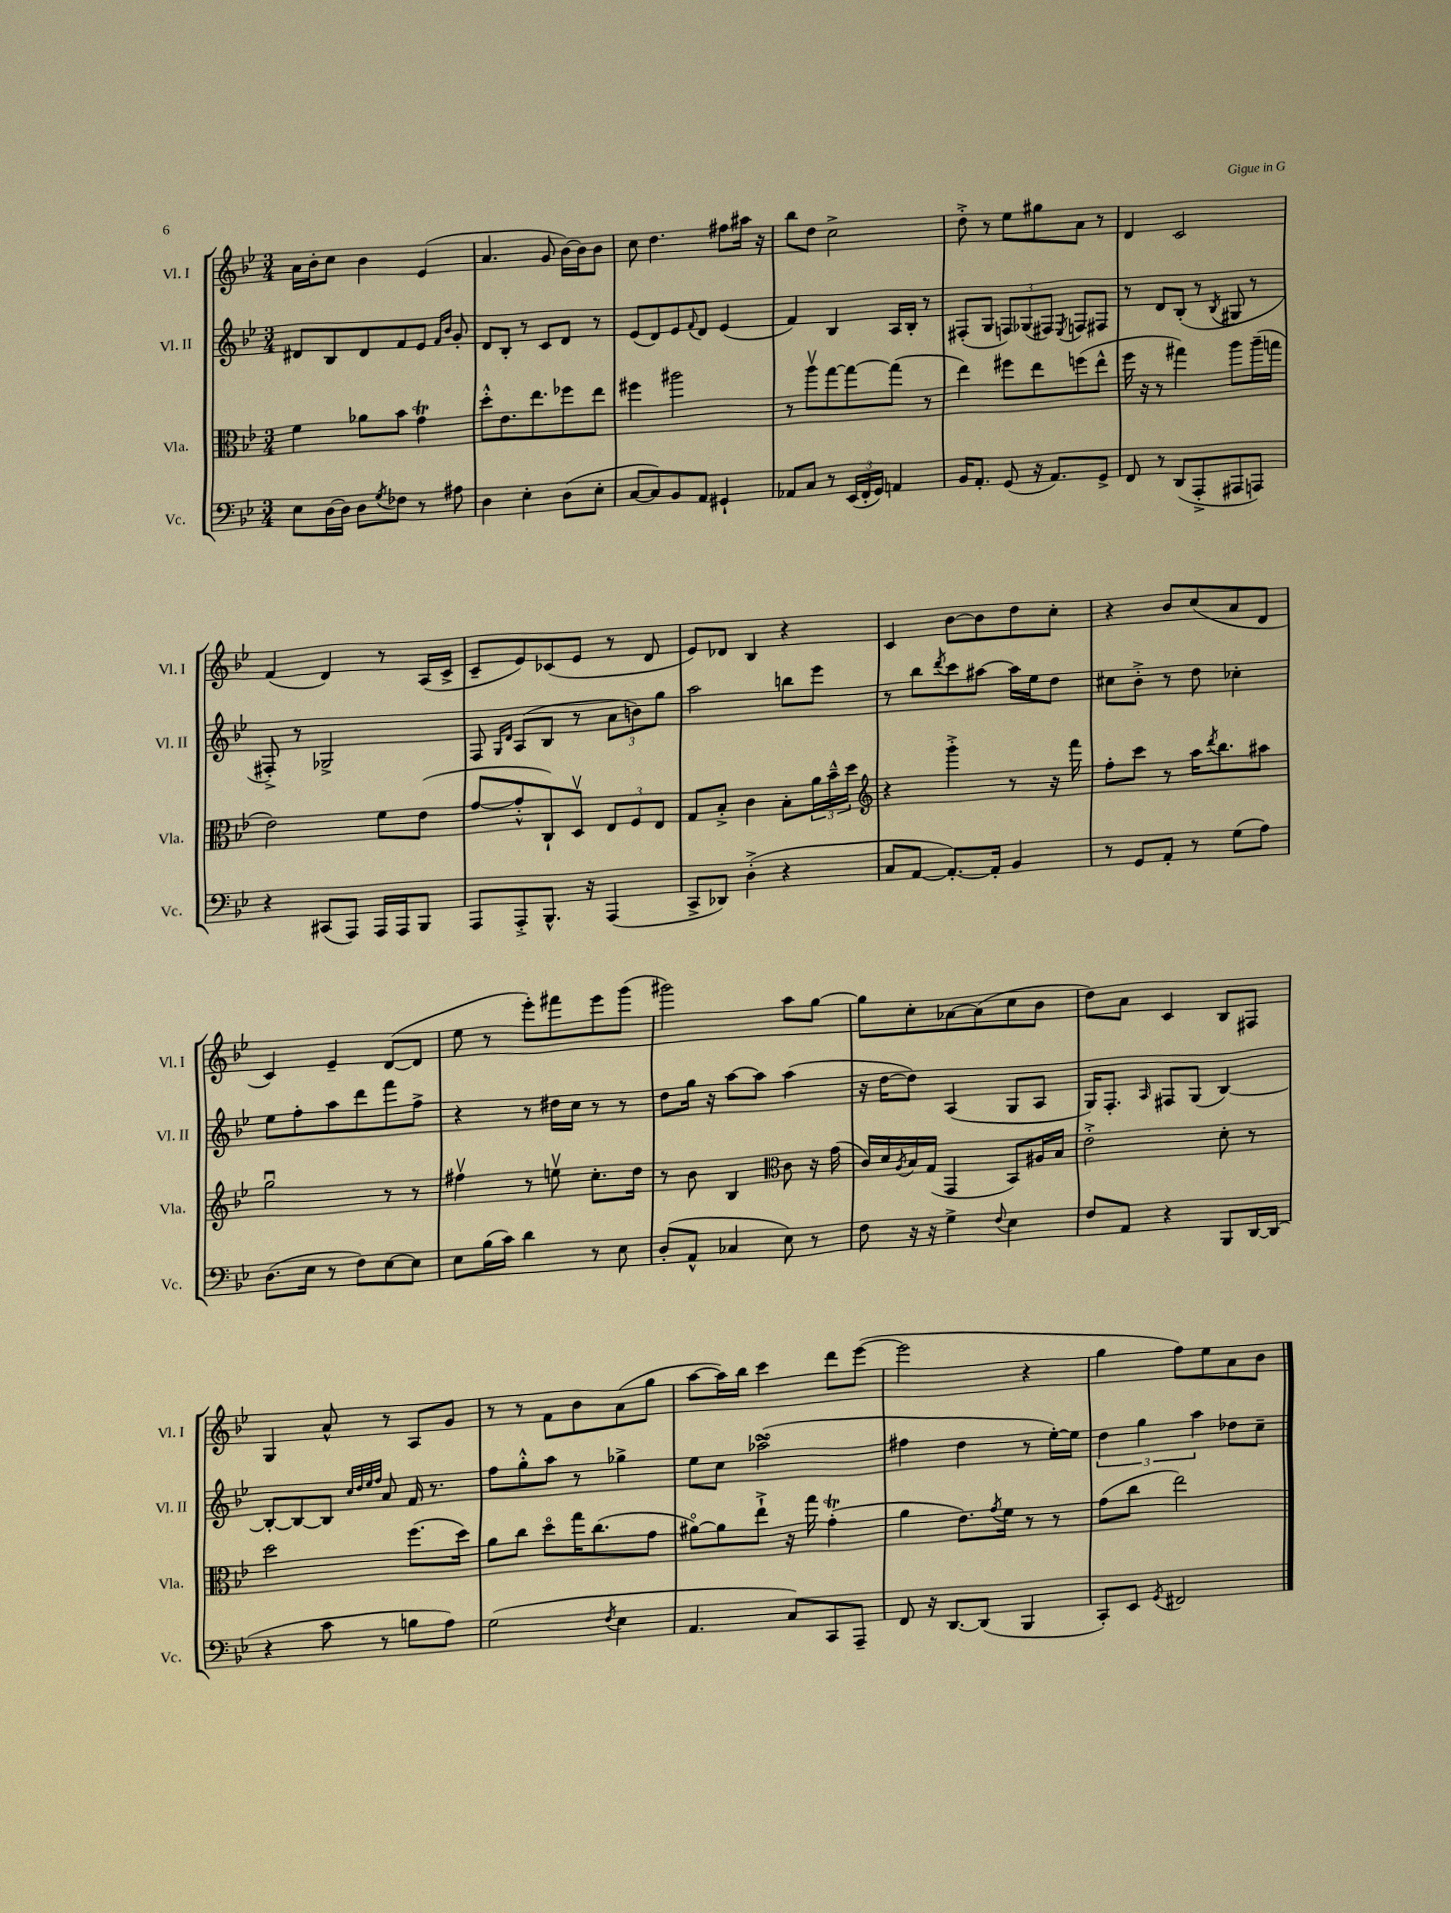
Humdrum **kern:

**kern	**kern	**kern	**kern
*part4	*part3	*part2	*part1
*staff4	*staff3	*staff2	*staff1
*I"Vc.	*I"Vla.	*I"Vl. II	*I"Vl. I
*I'Vc.	*I'Vla.	*I'Vl. II	*I'Vl. I
*clefF4	*clefC3	*clefG2	*clefG2
*k[b-e-]	*k[b-e-]	*k[b-e-]	*k[b-e-]
*M3/4	*M3/4	*M3/4	*M3/4
=19	=19	=19	=19
8E-\L	4f\	8d#X/L	16a\LL
.	.	.	16b-'\J
[16D\L	.	8B-/	8cc\J
16D\JJ]	.	.	.
8D\L	8a-X\L	8d#/	4b-\
8qG/	.	.	.
8F-X\J	8b-\J	8f/	.
8r	4gT\	8e-/J	(4e-/
.	.	16qqf/LL	.
.	.	16qqb-/JJ	.
8A#X\	.	8g'/	.
=20	=20	=20	=20
4D\	8dd'^^\L	8d/L	4.a/
.	8.e-\	8B-'/J	.
4E-'\	.	8r	.
.	8.ee-\	.	.
.	.	8c/L	8g/
(8D\L	8ff-X\	8d/J	[16b-\LL)
.	.	.	16b-\J]
8E-'\J	8ee-\J	8r	8b-\J
=21	=21	=21	=21
[8C/L	4ff#X\	(8e-/L	8cc\
8C/])	.	8d/)	4.dd\
8BB-/	2aa#X\	8e-/	.
.	.	8qqf/	.
8AA/J	.	8d/J	.
4GG#X`/	.	(4e-/	8ff#X\L
.	.	.	16aa#X\Jk
.	.	.	16r
=22	=22	=22	=22
8AA-X/L	8r	4f/)	8bb-\L
8C/J	8aav\L	.	8dd\J
8r	[8gg\	4B-/	2cc^\
(24EE-/LL	8gg\_	.	.
24FF'/	.	.	.
24GG/JJ)	.	.	.
4AAn/	(8gg\J]	16A/LL	.
.	.	16B-'/JJ	.
.	8r	8r	.
=23	=23	=23	=23
16BB-/KL	4ee-\)	(8F#X'/L	8dd'^\
8.AA'/J	.	.	.
.	.	8G/J	8r
(8GG/	8ff#X\L	12Fn/L)	8ee-\L
.	.	(12G-X/	.
16r	8ee-\	.	8gg#X\
.	.	12F#X/J)	.
8.AA/L)	.	.	.
.	.	8qE-/	.
.	(8ffn\	8Fn/L	8a\J
8GG^/J	8ee-^^\J	8F#X/J	8r
=24	=24	=24	=24
8FF/	16ff\	8r	4d/
.	16r	.	.
8r	8r	8d/L	.
(8DD/L	4gg#X\)	(8B-'/J	2c/
8AAA'^/	.	8r	.
.	.	8qB-/	.
8AAA#X/	8aa\L	8G#X/	.
8AAAn/J)	(16aa~\L	8r	.
.	16ggn\JJ	.	.
!!LO:LB:g=z
=25	=25	=25	=25
4r	2e-\)	8F#X'^/)	(4f/
.	.	8r	.
(8CC#X/L	.	2G-X^/	4d/)
8AAA/J)	.	.	.
16AAA/LL	8f\L	.	8r
16AAA/J	.	.	.
8BBB-/J	(8e-\J	.	(16A/LL
.	.	.	16c^/JJ
=26	=26	=26	=26
8AAA/L	[8g/L	8F/	8c~/L
.	.	16qqG/LL	.
.	.	16qqd/JJ	.
8AAA'^/	8g'^^/]	(8A/L	8e-/)
8.BBB-^^/J	8C`/)	8B-/J	(8c-X/
.	8Dv/J	8r	8e-/J
16r	.	.	.
(4AAA/	12E-/L	12a\L	8r
.	12F/	12bn\)	.
.	.	.	8d/
.	12E-/J	12gg\J	.
=27	=27	=27	=27
8CC^/L	8G/L	2aa\	8e-/L)
8DD-X/J)	8B-'^/J	.	8d-X/J
(4D'^\	4c\	.	4B-/
4r	8B-'\L	8bbn\L	4r
.	24a\L	8eee-\J	.
.	24b-~^^\	.	.
.	24dd\JJ	.	.
=28	=28	=28	=28
*	*clefG2	*	*
8C/L	4r	8r	4c/
[8AA/J	.	8bb-\L	.
.	.	8qddd/	.
8.AA'/L_)	4ggg'^\	8ccc\	[8b-\L
.	.	[8aa#X\J	8b-\]
16AA'/Jk]	.	.	.
4BB-/	8r	16aa#\LL]	8dd\
.	.	16ee-\J	.
.	16r	8dd\J	8cc'\J
.	16fff\	.	.
=29	=29	=29	=29
8r	8ff'\L	8cc#X\L	4r
8GG/L	8ccc\J	8b-'^\J	.
8AA'/J	8r	8r	8b-/L
8r	16aa\KL	8dd\	(8cc/
.	8qddd/	.	.
.	8.bb-\	.	.
(8G\L	.	4cc-X'\	8a/
8A\J)	8aa#X\J	.	8d/J
!!LO:LB:g=z
=30	=30	=30	=30
(8.D\L	2ggu\	8ee-\L	4c/)
.	.	8ff'\	.
16E-\Jk	.	.	.
8r	.	8aa\	4e-~/
8F\L)	.	8ddd\	.
[8E-\	8r	8fff\	([8d/L
8E-\J]	8r	8ff^\J	8d/J]
=31	=31	=31	=31
8E-\L	4ff#Xv\	4r	8ee-\
(16B-\L	.	.	8r
16c\JJ)	.	.	.
4d\	8r	8r	8eee-'\L)
.	8eenv\	16dd#X\LL	8fff#X\
.	.	16cc\JJ	.
8r	8.cc'\L	8r	8eee-\
8E-\	.	8r	(8ggg\J
.	16dd\Jk	.	.
=32	=32	=32	=32
(8D'/L	8r	8dd\L	2ggg#X\)
8AA^^/J	8b-\	16gg\Jk	.
.	.	16r	.
4C-X/	4B-/	[8aa\L	.
.	.	8aa\J]	.
*	*clefC3	*	*
8E-\)	8c\	(4aa\	8aa\L
8r	16r	.	[8gg\J
.	(16g\	.	.
=33	=33	=33	=33
8F\	16c/LL)	16r	8gg\L]
.	16d/	[16dd\KL	.
.	8qA/	.	.
16r	16B-/	8dd\J])	8cc'\
16r	(16G/JJ	.	.
4G^\	4GG/	(4A/	[8a-X\
.	.	.	(8a-\]
8qqF/	.	.	.
4E-\	8BB-/L)	8G/L	8cc\
.	16A#X/L	8A/J	8b-\J
.	16B-/JJ	.	.
=34	=34	=34	=34
8F/L	2e-'^\	16G/KL)	8dd\L)
.	.	8.F'/J	.
8AA/J	.	.	8a\J
.	.	16qqA/	.
4r	.	8F#X/L	4c/
.	.	(8G/J	.
8BBB-/L	8d'\	[4B-/)	8B-/L
[16DD/L	8r	.	8F#X/J
(16DD/JJ]	.	.	.
!!LO:LB:g=z
=35	=35	=35	=35
4r	2dd\	8B-'/L_	4G/
.	.	8B-/_	.
8c\	.	8B-/J]	8a^^/
.	.	32qqcc/LLL	.
.	.	32qqdd/	.
.	.	32qqee-/	.
.	.	32qqff/JJJ	.
8r	.	8a/	8r
8Bn\L	(8.ff\L	16f/	8A/L
.	.	8.r	.
8A\J)	.	.	8g/J
.	16dd\Jk)	.	.
=36	=36	=36	=36
(2G\	8a\L	8ff\L	8r
.	8cc\J	8gg'^^\	8r
.	8dd\L	8aa\J	8f\L
.	16gg\K	8r	8b-\
.	(8.cc\	.	.
8qF/	.	.	.
4E-\	.	4gg-X^\	(8a\
.	8g\J	.	8gg\J
=37	=37	=37	=37
4.AA/	[8a#X\L)	8ee-\L	[8aa\L
.	8a#\]	8cc\J	16aa\L])
.	.	.	16bb-\JJ
.	8ee-`^\J	(2aa-XsSSs^\	4ccc\
8C/L)	16r	.	.
.	16gg\	.	.
8CC/	(4gT'\	.	8ddd\L
8AAA~/J	.	.	([8eee-\J
=38	=38	=38	=38
8FF/	4a\	4ff#X\	2eee-\]
16r	.	.	.
[8.DD/L	.	.	.
.	8.e-\L)	4dd\	.
(8DD/J]	.	.	.
.	8qg/	.	.
.	16f\Jk	.	.
4BBB-/	8r	8r	4r
.	8r	[16ee-'\LL)	.
.	.	16ee-\JJ]	.
=39	=39	=39	=39
8CC'/L)	(8g\L	6dd\	4gg\
8EE-/J	8cc\J	.	.
.	.	6gg\	.
8qGG/	.	.	.
2FF#X/	2ee-\)	.	8ff\L)
.	.	6aa\	.
.	.	.	8ee-\
.	.	8dd-X\L	8a\
.	.	8cc~\J	8b-\J
==	==	==	==
*-	*-	*-	*-
